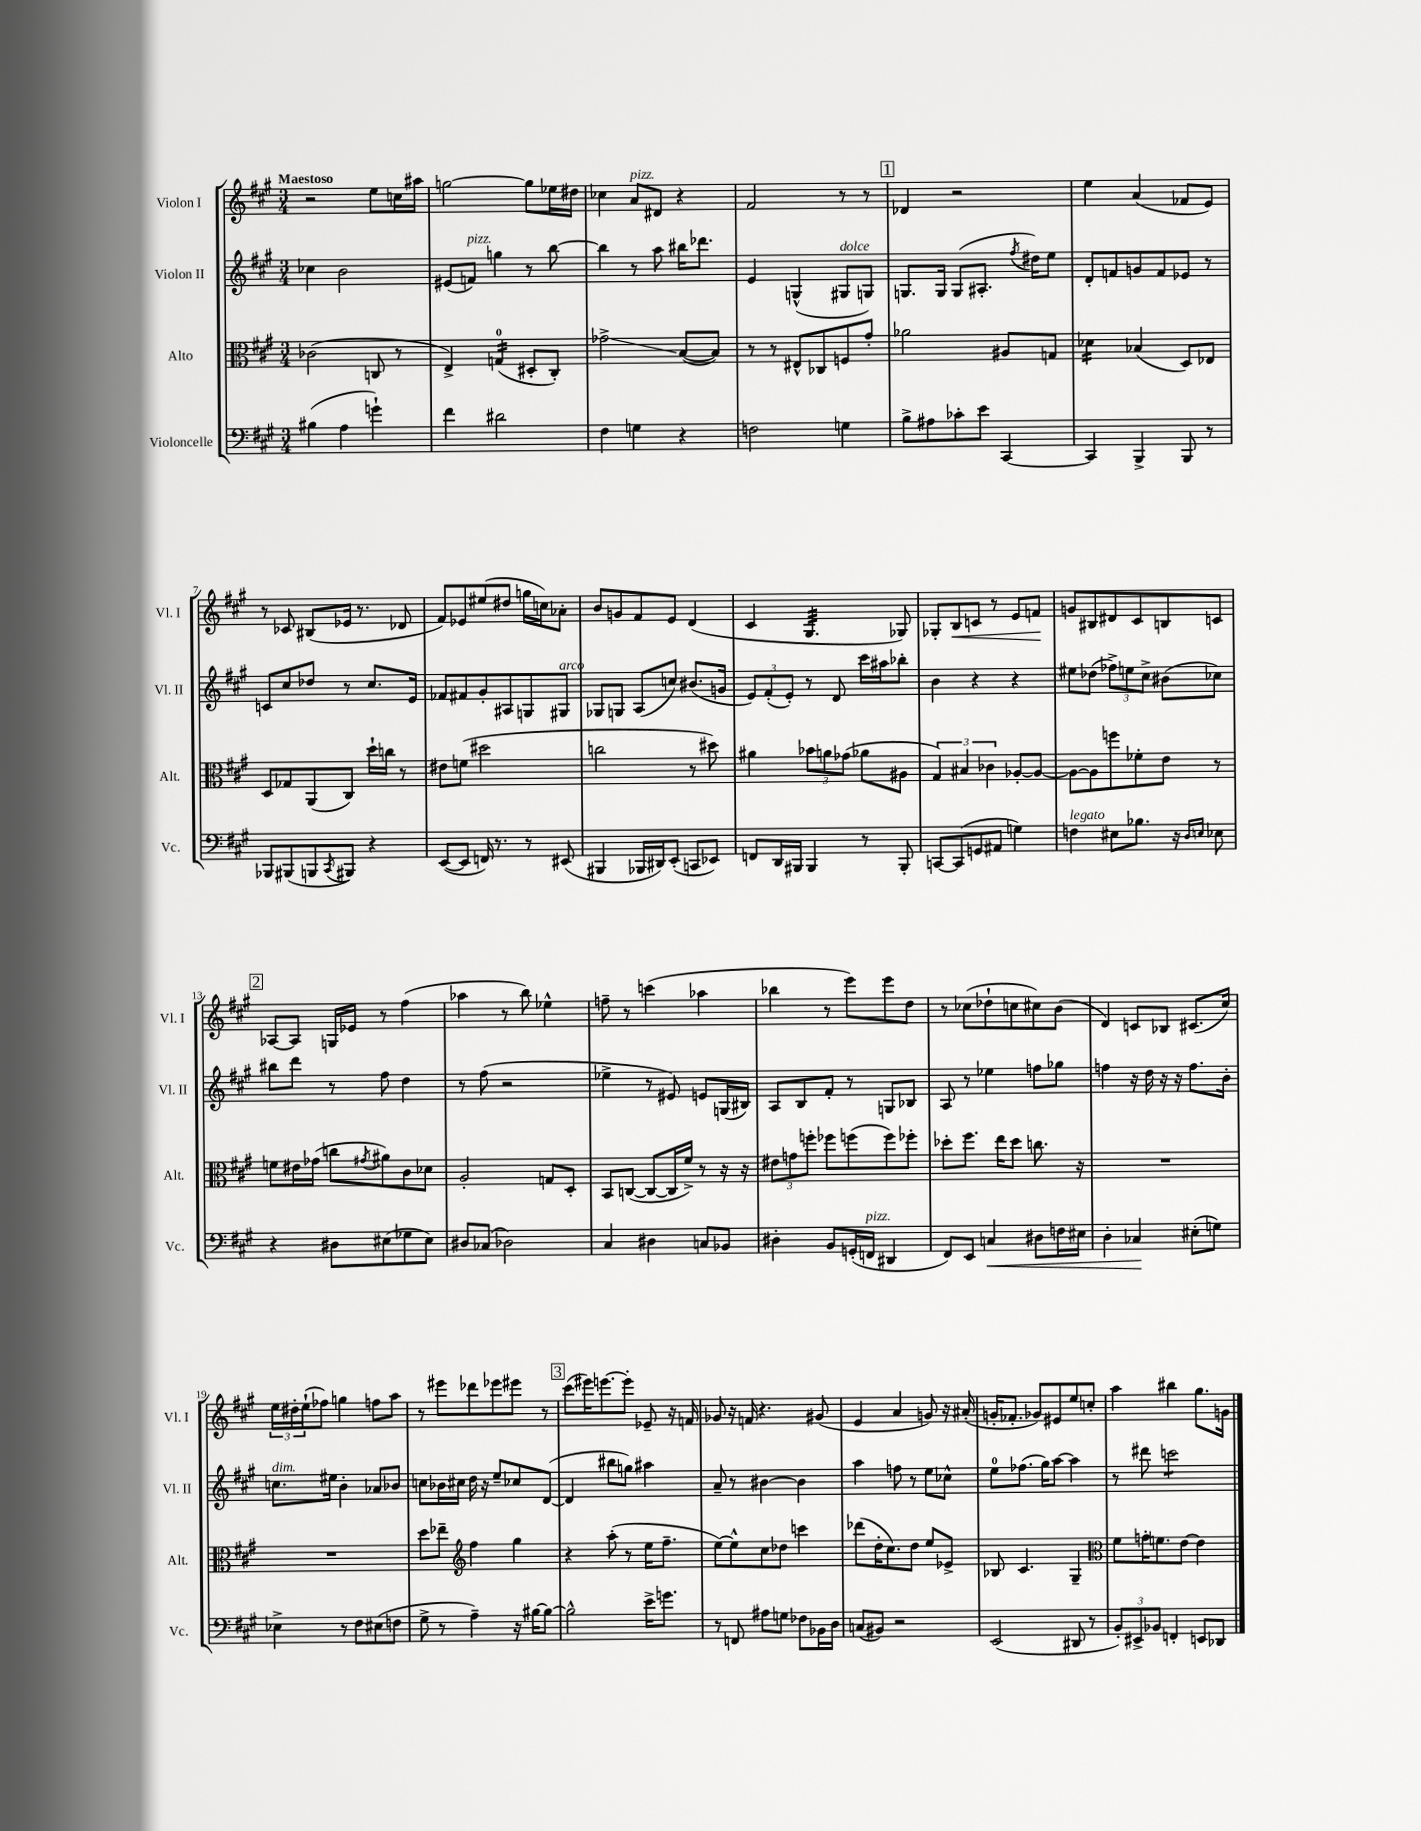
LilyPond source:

<<
\new StaffGroup <<
\new Staff = "s0" \with { instrumentName = "Violon I" shortInstrumentName = "Vl. I" } {
    \clef treble \key a \major \numericTimeSignature \time 3/4 \tempo "Maestoso"
    r2 e''8 c''16 ais''16 |
    g''2~ g''8 ees''16 dis''16 |
    ces''4 a'8^\markup { \italic "pizz." } dis'8 r4 |
    fis'2 r8 r8 |
    \mark \markup { \box "1" } des'4 r2 |
    e''4 a'4( fes'8 e'8) |
    r8 ces'8 bis8( ees'16 r8. des'8 |
    fis'8) ees'8 eis''8( dis''8 g''16 c''16) aes'8-. |
    b'8 g'8 fis'8 e'8 d'4( |
    cis'4 gis4.:32 ges8) |
    ges8-. b8\< c'8 r8 e'8 f'8\! |
    g'8 bis8 dis'8 cis'8 b8 c'8 |
    \mark \markup { \box "2" } aes8~ aes8 g16 ees'16 r8 fis''4( |
    aes''4 r8 b''8) ees''4-^ |
    f''8-- r8 c'''4( aes''4 |
    bes''4 r8 e'''8) e'''8 d''8 |
    r8 ces''8( des''8-! c''8 cis''8) b'8( |
    d'4) c'8 bes8 cis'8.( cis''16) |
    \tuplet 3/2 { e''16 dis''16-. e''16-!( } fes''8) g''4 f''8 a''8 |
    r8 eis'''8 des'''8 ees'''8 eis'''8 r8 |
    \mark \markup { \box "3" } cis'''8( eis'''16) e'''8.~ e'''8-. ees'8-- r16 f'16 |
    ges'8 r16 f'16 r4. gis'8( |
    e'4 a'4 g'8) r16 ais'16-.( |
    g'16-. fes'8.-. ges'8) eis'8 e''8 c''8-. |
    a''4 bis''4 gis''8. g'16 \bar "|." |
}
\new Staff = "s1" \with { instrumentName = "Violon II" shortInstrumentName = "Vl. II" } {
    \clef treble \key a \major \numericTimeSignature \time 3/4
    ces''4 b'2 |
    eis'8( f'8^\markup { \italic "pizz." }) g''4 r8 b''8~ |
    b''4 r8 a''8 bis''16 des'''8. |
    e'4 g4-^( gis8^\markup { \italic "dolce" } g8) |
    \mark \markup { \box "1" } g8. g16 g8( ais8.-. \acciaccatura { fis''8 } dis''16) e''8 |
    d'8-. f'8 g'8 f'8 ees'8 r8 |
    c'8 cis''8 des''8 r8 cis''8. e'16 |
    fes'8 fis'8 gis'8-. ais8 g8 gis8^\markup { \italic "arco" } |
    ges8 g8 a8( c''8) bis'8.( g'16 |
    \tuplet 3/2 { e'8) fis'8-.( e'8-.) } r8 d'8 cis'''16 ais''16 bes''8-. |
    b'4 r4 r4 |
    eis''8 des''8( \tuplet 3/2 { fes''8->) e''8 cis''8-> } bis'8( ces''8) |
    \mark \markup { \box "2" } bis''8 d'''8 r8 fis''8 d''4 |
    r8 fis''8( r2 |
    ees''4-> r8 eis'8) e'8 g16( bis16) |
    a8 b8 fis'8-. r8 g8 bes8 |
    a8 r8 ees''4 f''8 ges''8 |
    f''4 r16 d''16 r16 r16 f''8. b'16-. |
    c''8.^\markup { \italic "dim." } eis''16 b'4-. aes'8 bes'8 |
    c''8 bes'16 cis''16 d''16 r16 e''8-- ces''8 d'8~( |
    \mark \markup { \box "3" } d'4 bis''8 g''8) ais''4 |
    a'8-- r8 bis'4~ bis'4 |
    a''4 f''8 r8 e''8 ces''8-^ |
    e''8-0 fes''8.( gis''16) a''8~ a''4 |
    r8 dis'''8 c'''2:8 \bar "|." |
}
\new Staff = "s2" \with { instrumentName = "Alto" shortInstrumentName = "Alt." } {
    \clef alto \key a \major \numericTimeSignature \time 3/4
    ces'2( c8 r8 |
    e4->) g4:16-0( dis8-. cis8-.) |
    ges'2->\glissando b8~( b8) |
    r8 r8 eis8-^ ces8 f8 gis'8-. |
    \mark \markup { \box "1" } aes'2 ais8 g8 |
    des'4:16 bes4( d8) ees8 |
    d8 ges8 a,8( cis8) d''16-! c''16 r8 |
    eis'8 f'8( dis''2 |
    c''2 r8 dis''8) |
    ais'4 \tuplet 3/2 { bes'8 a'8 ges'8( } aes'8 ais8 |
    \tuplet 3/2 { gis4) bis4 ces'4 } aes8~-. aes8~ |
    aes8~ aes8 f''8 fes'8-. e'8 r8 |
    \mark \markup { \box "2" } f'8 eis'16 ges'16( c''8 \acciaccatura { gis'8 } ais'8) cis'8 des'8 |
    a2-. g8 d8-. |
    b,8 c8~( c8~ c16 fis'16->) r8 r16 r16 |
    \tuplet 3/2 { eis'8 g'8 f''8-. } fes''8 f''8( f''8) fes''8-. |
    des''8-. fis''8. e''16 des''8 c''8. r16 |
    R2. |
    R2. |
    d''8 ees''8-- \clef treble fis''4 gis''4 |
    \mark \markup { \box "3" } r4 a''8-.( r8 e''16 fis''8.-- |
    e''8~) e''8-^ cis''8 des''8 c'''4 |
    des'''8( d''16-. cis''8.) d''8 e''8 ees'8-> |
    bes8 cis'4. gis4-- |
    \clef alto fis'8 g'16-. f'8. e'8~ e'4 \bar "|." |
}
\new Staff = "s3" \with { instrumentName = "Violoncelle" shortInstrumentName = "Vc." } {
    \clef bass \key a \major \numericTimeSignature \time 3/4
    bis4( a4 g'4-!) |
    fis'4 dis'2 |
    fis4 g4 r4 |
    f2 g4 |
    \mark \markup { \box "1" } b8-> ais8 ces'8-. e'8 cis,4~ |
    cis,4 b,,4-> b,,8 r8 |
    bes,,8 bis,,8( b,,8 \acciaccatura { cis,8 } bis,,8) r4 |
    e,8~( e,8 f,16) r8. r8 eis,8( |
    bis,,4 bes,,16 dis,16) e,8-.( c,8 ees,8) |
    f,8 d,16 bis,,16 bis,,4 r8 bis,,8-. |
    c,8~ c,8( g,8 ais,8 g4) |
    f4^\markup { \italic "legato" } eis8 bes8. r16 \grace { d16 e16 } ees8 |
    \mark \markup { \box "2" } r4 dis8 eis8( ges8 eis8) |
    dis8 ces8( des2) |
    cis4 dis4 c8 bes,8 |
    dis4-. b,8 g,16-.( f,16^\markup { \italic "pizz." } dis,4 |
    fis,8) e,8 c4\< dis8 f16 eis16 |
    d4-. ces4\! eis8-.( g8) |
    ees4-> r8 fis8 eis8( f8 |
    gis8-> r8 a4--) r16 bis16~ bis8~ |
    \mark \markup { \box "3" } bis2-^ e'16-> g'8. |
    r8 f,8 ais8 g8 fes8 bes,16 d16 |
    c8( bis,8) r2 |
    e,2( dis,8 r8 |
    \tuplet 3/2 { b,8-.) eis,8-> bes,8 } f,4-. e,8 des,8 \bar "|." |
}
>>
>>
